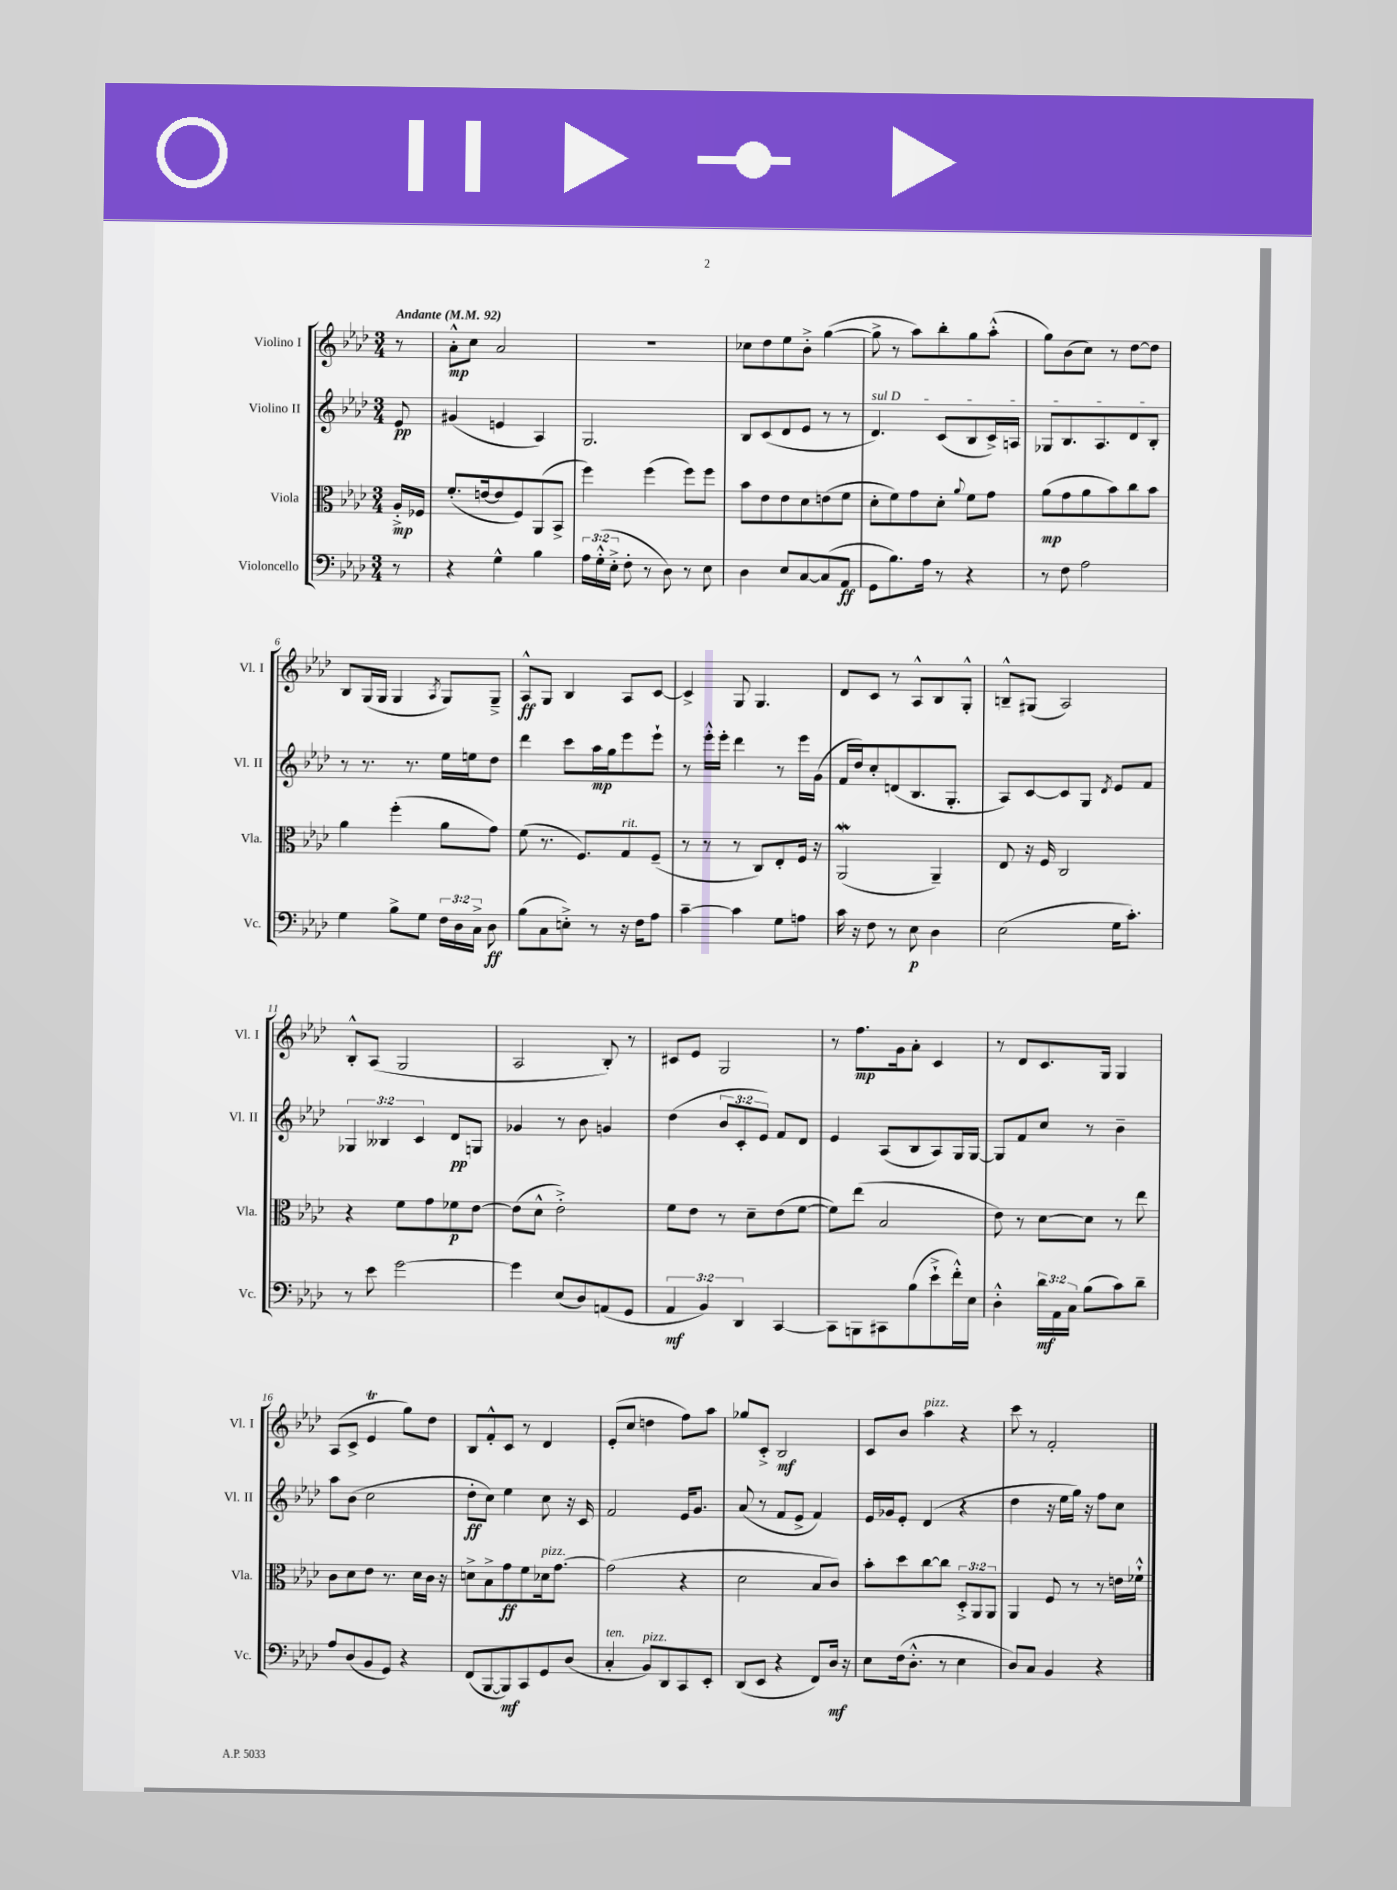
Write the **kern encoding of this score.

**kern	**kern	**kern	**kern
*staff4	*staff3	*staff2	*staff1
*clefF4	*clefC3	*clefG2	*clefG2
*k[b-e-a-d-]	*k[b-e-a-d-]	*k[b-e-a-d-]	*k[b-e-a-d-]
*M3/4	*M3/4	*M3/4	*M3/4
*MM92	*MM92	*MM92	*MM92
8r	16A-'^	8e-	8r
.	16F-	.	.
=	=	=	=
4r	(8.f'	(4g#	8a-'^^
.	.	.	8cc
.	[16e	.	.
4G^^	8e]	4e	2a-
.	8F)	.	.
4B-	(8AA-	4A-)	.
.	8BB-^	.	.
=	=	=	=
24A-	4ff)	2.G	2.r
(24G'^^	.	.	.
24E-'^	.	.	.
8F'	.	.	.
8r	(4ff	.	.
8D-)	.	.	.
8r	8ff)	.	.
8E-	8ff	.	.
=	=	=	=
4D-	8b-	8B-	8cc-
.	8e-	(8c	8dd-
8E-	8e-	8d-	8ee-
[8C	8d-	8e-	8b-'^
(8C]	(8e	8r	([4gg
8AA-	8f	8r	.
=	=	=	=
8GG	8d-'	4.d-)	8gg^]
8.B-)	8f)	.	8r
.	8g	.	8aa-)
16A-	.	.	.
8r	8d-'	(8c	8bb-'
.	8qqa-	.	.
4r	8f	8B-	8gg
.	8g	16c^)	(8aa-'^^
.	.	16A	.
=	=	=	=
8r	(8a-	8G-	8gg)
8F	8g	8.B-	(8b-
2A-	8a-	.	8cc)
.	.	8.A-	.
.	8b-)	.	8r
.	8cc	8d-	[8dd-
.	8b-	8B-'	8dd-]
=	=	=	=
4G	4a-	8r	8B-
.	.	8.r	(16G
.	.	.	16G
8B-^	(4ff'	.	4G
.	.	8.r	.
8G	.	.	.
.	.	.	8qA-
24F	8a-	16ee-	8G)
24D-	.	.	.
.	.	16ee	.
24C^	.	.	.
8D-	8g)	8dd-	8G~^
=	=	=	=
(8B-	(8f	4ddd-	8A-^^
8C	8.r	.	8G
8E'^)	.	8ccc	4B-
.	8.F)	.	.
8r	.	16aa-	.
.	.	16gg	.
16r	8G	8eee-	8A-
16F	.	.	.
8A-	(8F~	8eee-`	[8c
=	=	=	=
[4c~	8r	8r	4c^]
.	8r	16eee-'^^	.
.	.	16eee-'	.
4c]	8r	4ddd-	8G
.	8C)	.	4.G
8G	8E-'	8r	.
8A	16F	16eee-	.
.	16r	(16g	.
=	=	=	=
16c	(2AA-	16f	8d-
16r	.	16dd-)	.
8F	.	8cc'	8c
8r	.	(8d	8r
8E-	.	8.B-	8A-^^
4D-	4AA-~)	.	8B-
.	.	8.G'	.
.	.	.	8G'^^
=	=	=	=
(2E-	8E-	8A-)	8B~^^
.	16r	[8c	(8G#
.	16F	.	.
.	2C	8c]	2A-)
.	.	8G	.
.	.	8qd-	.
16G	.	8e-	.
8.c')	.	.	.
.	.	8f	.
=	=	=	=
8r	4r	6G-	8B-'^^
8e-	.	.	(8A-
.	.	6B--	.
[2g	8f	.	2G
.	.	6c	.
.	8g	.	.
.	8f-	8d-	.
.	[8e-	8G	.
=	=	=	=
4g]	(8e-]	4g-	2A-
.	8d-^^	.	.
(8E-	2e-'^)	8r	.
8D-)	.	8b-	.
(8AA	.	4g	8B-')
8GG	.	.	8r
=	=	=	=
6AA-	8f	(4dd-	8c#
.	8e-	.	8e-
6BB-)	.	.	.
.	8r	12b-	2G
6DD-	.	12c'	.
.	8d-~	.	.
.	.	12e-)	.
[4CC	(8e-	8f	.
.	[8f	8d-	.
=	=	=	=
8CC]	8f])	4e-	8r
8BBB	(8ee-	.	8.ff
8CC#	2B-	(8A-	.
.	.	.	16g
(8B-	.	8B-	8a-'
8e-`^	.	8A-)	4c
16f'^^)	.	16G	.
16E-	.	[16G	.
=	=	=	=
4D-'^^	8e-)	8G]	8r
.	8r	8f	8d-
24d-	[8d-	8cc	8.c
24AA-	.	.	.
24C	.	.	.
(8B-	8d-]	8r	.
.	.	.	16G
8c)	8r	4b-~	4G
8d-~	8ee-	.	.
=	=	=	=
8A-	8c	8aa-	(8A-
(8D-	8d-	(8b-	8c^
8BB-	8e-	2cc	4e-
8GG)	8.r	.	.
4r	.	.	8gg)
.	16d-	.	.
.	16c	.	8dd-
.	16r	.	.
=	=	=	=
(8FF	8d^	8dd-'	8B-
[8BBB-	8B-^	8cc)	8f'^^
8BBB-])	8g	4ee-	8c
8CC	8f	.	8r
8GG	16d-	8cc	4d-
.	[8.g	.	.
(8D-	.	16r	.
.	.	16c	.
=	=	=	=
4C'	(2g]	2f	(8e-'
.	.	.	8cc
8BB-)	.	.	4dd
8DD-	.	.	.
8CC	4r	16e-	8ff)
.	.	8.g	.
8EE-'	.	.	8aa-
=	=	=	=
(8DD-	2d-	(8a-	8gg-
8EE-	.	8r	8c'^
4r	.	8f	2B-
.	.	8e-^	.
8FF)	8B-	4f)	.
16D-	8c)	.	.
16r	.	.	.
=	=	=	=
8E-	8b-'	16e-	8c
.	.	16g-	.
(16F	8dd-	8e-'	8b-
8.D-'^^	.	.	.
.	[8cc	(4d-	4aa-
8r	8cc]	.	.
4E-	12D-'^	4r	4r
.	12AA-	.	.
.	12AA-	.	.
=	=	=	=
8D-)	4AA-	4dd-	8ccc
8C	.	.	8r
4BB-	8F	16r	2f'
.	.	16ee-	.
.	8r	16gg)	.
.	.	16r	.
4r	8r	8ff	.
.	16e	8cc	.
.	16f-`^^	.	.
==	==	==	==
*-	*-	*-	*-
